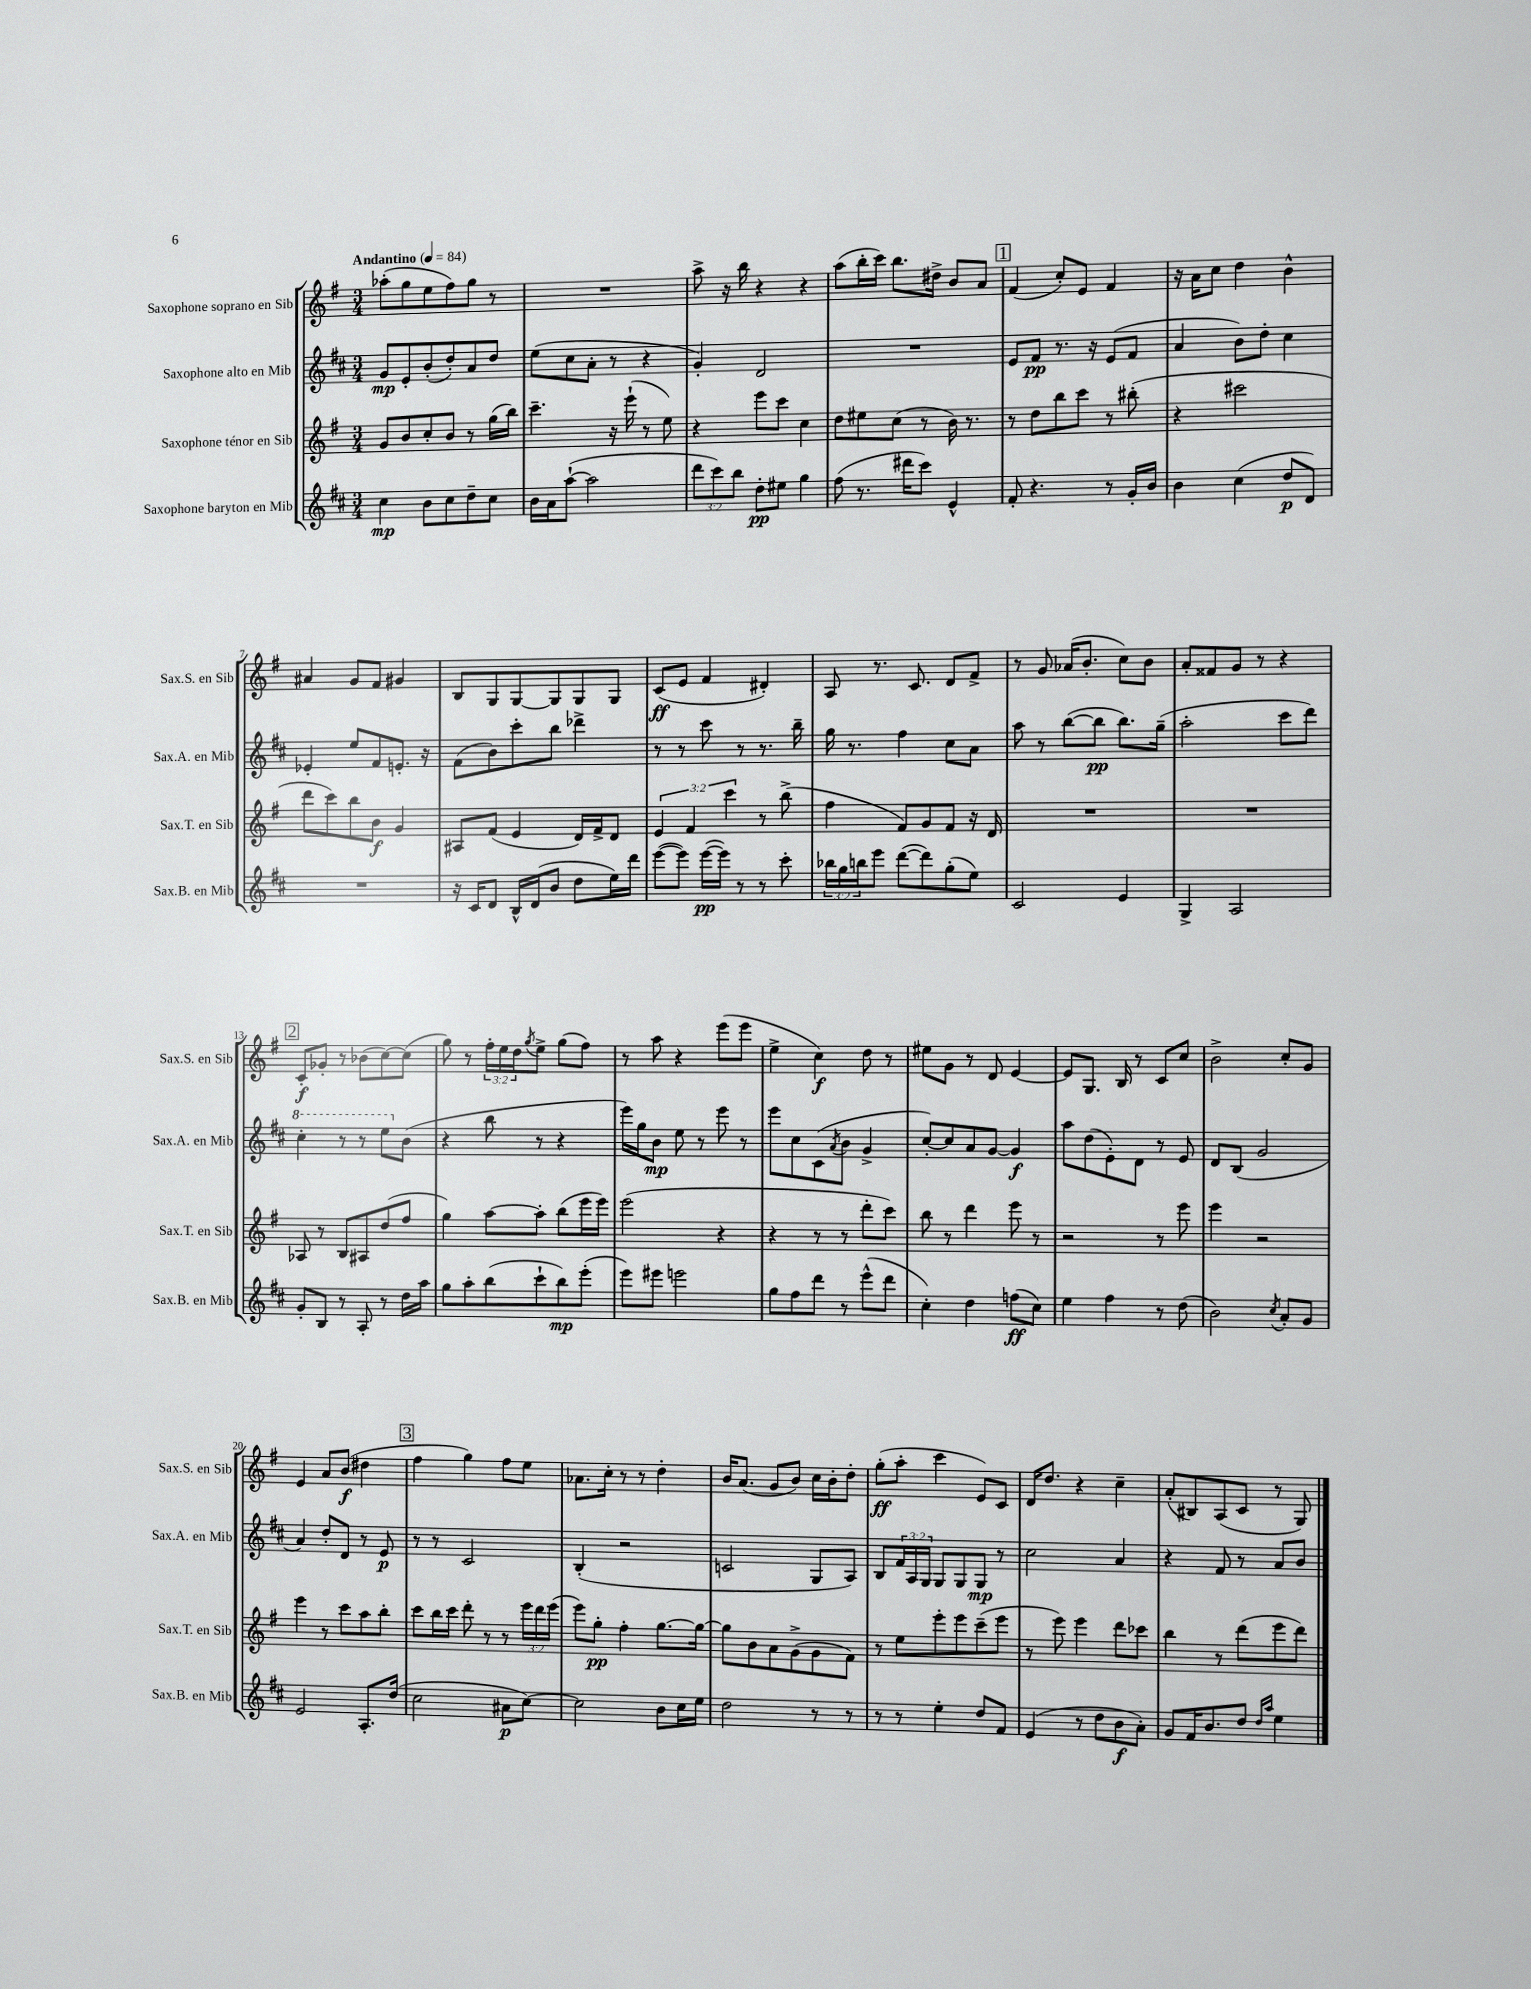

**kern	**kern	**kern	**kern
*staff4	*staff3	*staff2	*staff1
*clefG2	*clefG2	*clefG2	*clefG2
*k[f#c#]	*k[f#]	*k[f#c#]	*k[f#]
*M3/4	*M3/4	*M3/4	*M3/4
*MM84	*MM84	*MM84	*MM84
4cc#\	8g/L	8g/L	(8aa-'\L
.	8b/	8e'/	8gg\
8b\L	8cc'/	(8b'/	8ee\
8cc#\	8b/J	8dd'/)	8ff#\)
8dd~\	8r	8a/	8gg\J
8cc#\J	(16gg\LL	8dd/J	8r
.	16bb\JJ)	.	.
=	=	=	=
16b\LL	4.ccc~\	(8ee\L	2.r
16a\J	.	.	.
([8aa`\J	.	8cc#\	.
2aa\]	.	8a'\J	.
.	16r	8r	.
.	(16eee`\	.	.
.	8r	4r	.
.	8ee\)	.	.
=	=	=	=
12ddd\L	4r	4g'/)	8aa^\
12ccc#\)	.	.	.
.	.	.	16r
12bb\J	.	.	.
.	.	.	16bb\
8dd'\L	8eee\L	2d/	4r
8ee#\J	8ccc\J	.	.
4gg\	4cc\	.	4r
=	=	=	=
(8ff#\	8dd\L	2.r	(8aa\L
8.r	8ee#\	.	16bb'\L
.	.	.	16ccc\JJ)
.	(8cc\J	.	8.bb\L
16ddd#\LK	.	.	.
8ccc#\J)	8r	.	.
.	.	.	16dd#^\Jk
4e^^/	16b\)	.	8b/L
.	8.r	.	.
.	.	.	8a/J
=	=	=	=
8f#'/	8r	8e/L	(4f#/
4.r	8dd\L	8f#/J	.
.	8bb\	8.r	8cc'/L)
.	8ccc\J	.	8e/J
.	.	16r	.
8r	8r	(8e/L	4f#/
16g'/LL	(8bb#'\	8f#/J	.
16b/JJ	.	.	.
=	=	=	=
4b\	4r	4a/	16r
.	.	.	16a\LK
.	.	.	8cc\J
(4cc#\	2ccc#\	8b\L)	4dd\
.	.	8dd'\J	.
8dd/L	.	4cc#\	4b^^\
8d/J)	.	.	.
=	=	=	=
2.r	8ddd\L	4e-'/	4a#/
.	8ccc\)	.	.
.	8bb\	8ee/L	8g/L
.	8b\J	8f#/	8f#/J
.	4g/	8.e'/J	4g#/
.	.	16r	.
=	=	=	=
16r	8A#/L	(8f#\L	8B/L
16c#/LK	.	.	.
8d/J	(8f#/J	8b\)	8G/
16B^^/LL	4e/	8ccc#'\	[8G/
(16d/J	.	.	.
8b/J	.	8bb\J	8G/]
8dd\L	16d/LL)	4ddd-^\	8G/
.	16f#^/J	.	.
16ee\L)	8d/J	.	8G/J
16ddd\JJ	.	.	.
=	=	=	=
([8eee\L	6e/	8r	(8c/L
8eee\]J)	.	8r	8e/J
.	6f#/	.	.
([16eee\LL	.	8ccc#\	4f#/
16eee\]JJ)	.	.	.
.	6ccc\	.	.
8r	.	8r	.
8r	8r	8.r	4d#'/)
8ccc#'\	(8bb^\	.	.
.	.	16bb~\	.
=	=	=	=
24bb-\LL	4ff#\	16gg\	8A/
24gg\	.	.	.
.	.	8.r	.
24bb\J	.	.	.
8eee\J	.	.	8.r
([8ddd\L	8f#/L)	4ff#\	.
.	.	.	8.c/
8ddd\])	8g/	.	.
(8gg'\	8f#/J	8cc#\L	8d/L
8ee\J)	16r	8a\J	8f#^/J
.	16d/	.	.
=	=	=	=
2c#/	2.r	8aa\	8r
.	.	8r	8g/
.	.	([8bb\L	(16a-/LK
.	.	.	8.b'/J
.	.	8bb\]J	.
4e/	.	8.bb\L)	8cc\L)
.	.	.	8b\J
.	.	(16gg~\Jk	.
=	=	=	=
4G^/	2.r	2aa'\	8a'/L
.	.	.	8f##/
2A/	.	.	8g/J
.	.	.	8r
.	.	8ccc#\L	4r
.	.	8ddd\J)	.
=	=	=	=
8g'/L	8A-/	4ccc#'\	8c'/L
8B/J	8r	.	8g-'/J
8r	8B/L	8r	8r
8A'/	8A#/	8r	(8b-\L
8r	(8dd/	8eee\L	[8cc\)
16dd\LL	8ff#/J	(8b\J	(8cc\]J
16aa\JJ	.	.	.
=	=	=	=
8gg\L	4gg\)	4r	8gg\)
8aa'\	.	.	8r
(8bb\	[8aa\L	8bb\	24ff#'\LL
.	.	.	24ee\
.	.	.	24dd\J
.	.	.	8qgg/
8ccc#`\	8aa'\]J	8r	8ee^\J
8bb\)	(8bb\L	4r	(8gg\L
(8eee'\J	16eee\L	.	8ff#\J)
.	16eee\JJ)	.	.
=	=	=	=
8eee\L)	(2eee\	16eee\LL)	8r
.	.	16gg\J	.
8eee#\J	.	8b\J	8aa\
2eee\	.	8ee\	4r
.	.	8r	.
.	4r	8eee\	(8eee\L
.	.	8r	8eee\J
=	=	=	=
8gg\L	4r	8eee\L	4ee^\
8ff#\	.	8cc#\	.
8ddd\J	8r	(8c#\	4cc\)
.	.	8qa/	.
8r	8r	8b\J	.
(8eee^^\L	8ddd'\L	4g^/	8dd\
8ddd\J	8ccc\J)	.	8r
=	=	=	=
4cc#'\)	8bb\	[8cc#'/L)	8ee#\L
.	8r	8cc#/]	8g\J
4dd\	4ddd\	8a/	8r
.	.	[8g/J	8d/
(8ff\L	8eee\	4g/]	[4e/
8cc#\J)	8r	.	.
=	=	=	=
4ee\	2r	8aa\L	8e/]L
.	.	(8dd\	8.G/J
4ff#\	.	8e'\)	.
.	.	.	16B/
.	.	8d\J	8r
8r	8r	8r	8c/L
(8dd\	8eee\	8e/	8cc/J
=	=	=	=
2b\)	4eee\	8d/L	2b^\
.	.	(8B/J	.
.	2r	2g/	.
8qcc#/	.	.	.
8a'/L	.	.	8cc'/L
8g/J	.	.	8g/J
=	=	=	=
2e/	4eee\	4a/)	4e/
.	8r	8dd'/L	8a/L
.	8ccc\L	8d/J	(8b/J
8.A'/L	8aa\	8r	4dd#\
.	8bb'\J	8e/	.
(16dd/Jk	.	.	.
=	=	=	=
2cc#\	8ccc\L	8r	4ff#\
.	16bb\L	8r	.
.	16ccc\JJ	.	.
.	8ddd'\	2c#/	4gg\)
.	8r	.	.
8a#\L	8r	.	8ff#\L
[8cc#\J)	24eee\LL	.	8ee\J
.	24ddd\	.	.
.	(24eee\JJ	.	.
=	=	=	=
2cc#\]	8eee\L)	(4B'/	8.a-\L
.	8gg'\J	.	.
.	.	.	16cc'\Jk
.	4ff#'\	2r	8r
.	.	.	8r
8b\L	[8.gg\L	.	4dd'\
16cc#\L	.	.	.
16ee\JJ	16gg\_Jk	.	.
=	=	=	=
2dd\	8gg\]L	2c/	16b/LK
.	.	.	(8.a/J
.	8b\	.	.
.	8a\	.	8g/L
.	(8g^\	.	8b/J)
8r	8g\	8G/L	16cc\LL
.	.	.	16b'\J
8r	8f#\J)	8A/J)	8dd'\J
=	=	=	=
8r	8r	8B/L	(8gg'\L
8r	8ee\L	24f#/L	8aa'\J
.	.	24A/	.
.	.	24G/JJ	.
4ee'\	8eee'\	8G/L	4ccc\
.	8eee\	8G/	.
8dd/L	(8ccc~\	8G/J	8e/L)
8f#/J	8eee\J	8r	8c/J
=	=	=	=
(4e/	8r	2cc#\	16d/LK
.	.	.	8.dd/J
.	8eee\)	.	.
8r	4eee\	.	4r
8dd\L	.	.	.
8b\	8ddd\L	4a/	4cc~\
8a'\J)	8ccc-\J	.	.
=	=	=	=
8g/L	4bb\	4r	(8a'/L
16f#/K	.	.	8B#/)
8.b/	.	.	.
.	8r	8f#/	(8A/
8dd/J	(8ddd\L	8r	8c/J
16qqdd/LL	.	.	.
16qqaa/JJ	.	.	.
4ee\	8eee\	8a/L	8r
.	8ddd\J)	8b/J	8G/)
==	==	==	==
*-	*-	*-	*-
